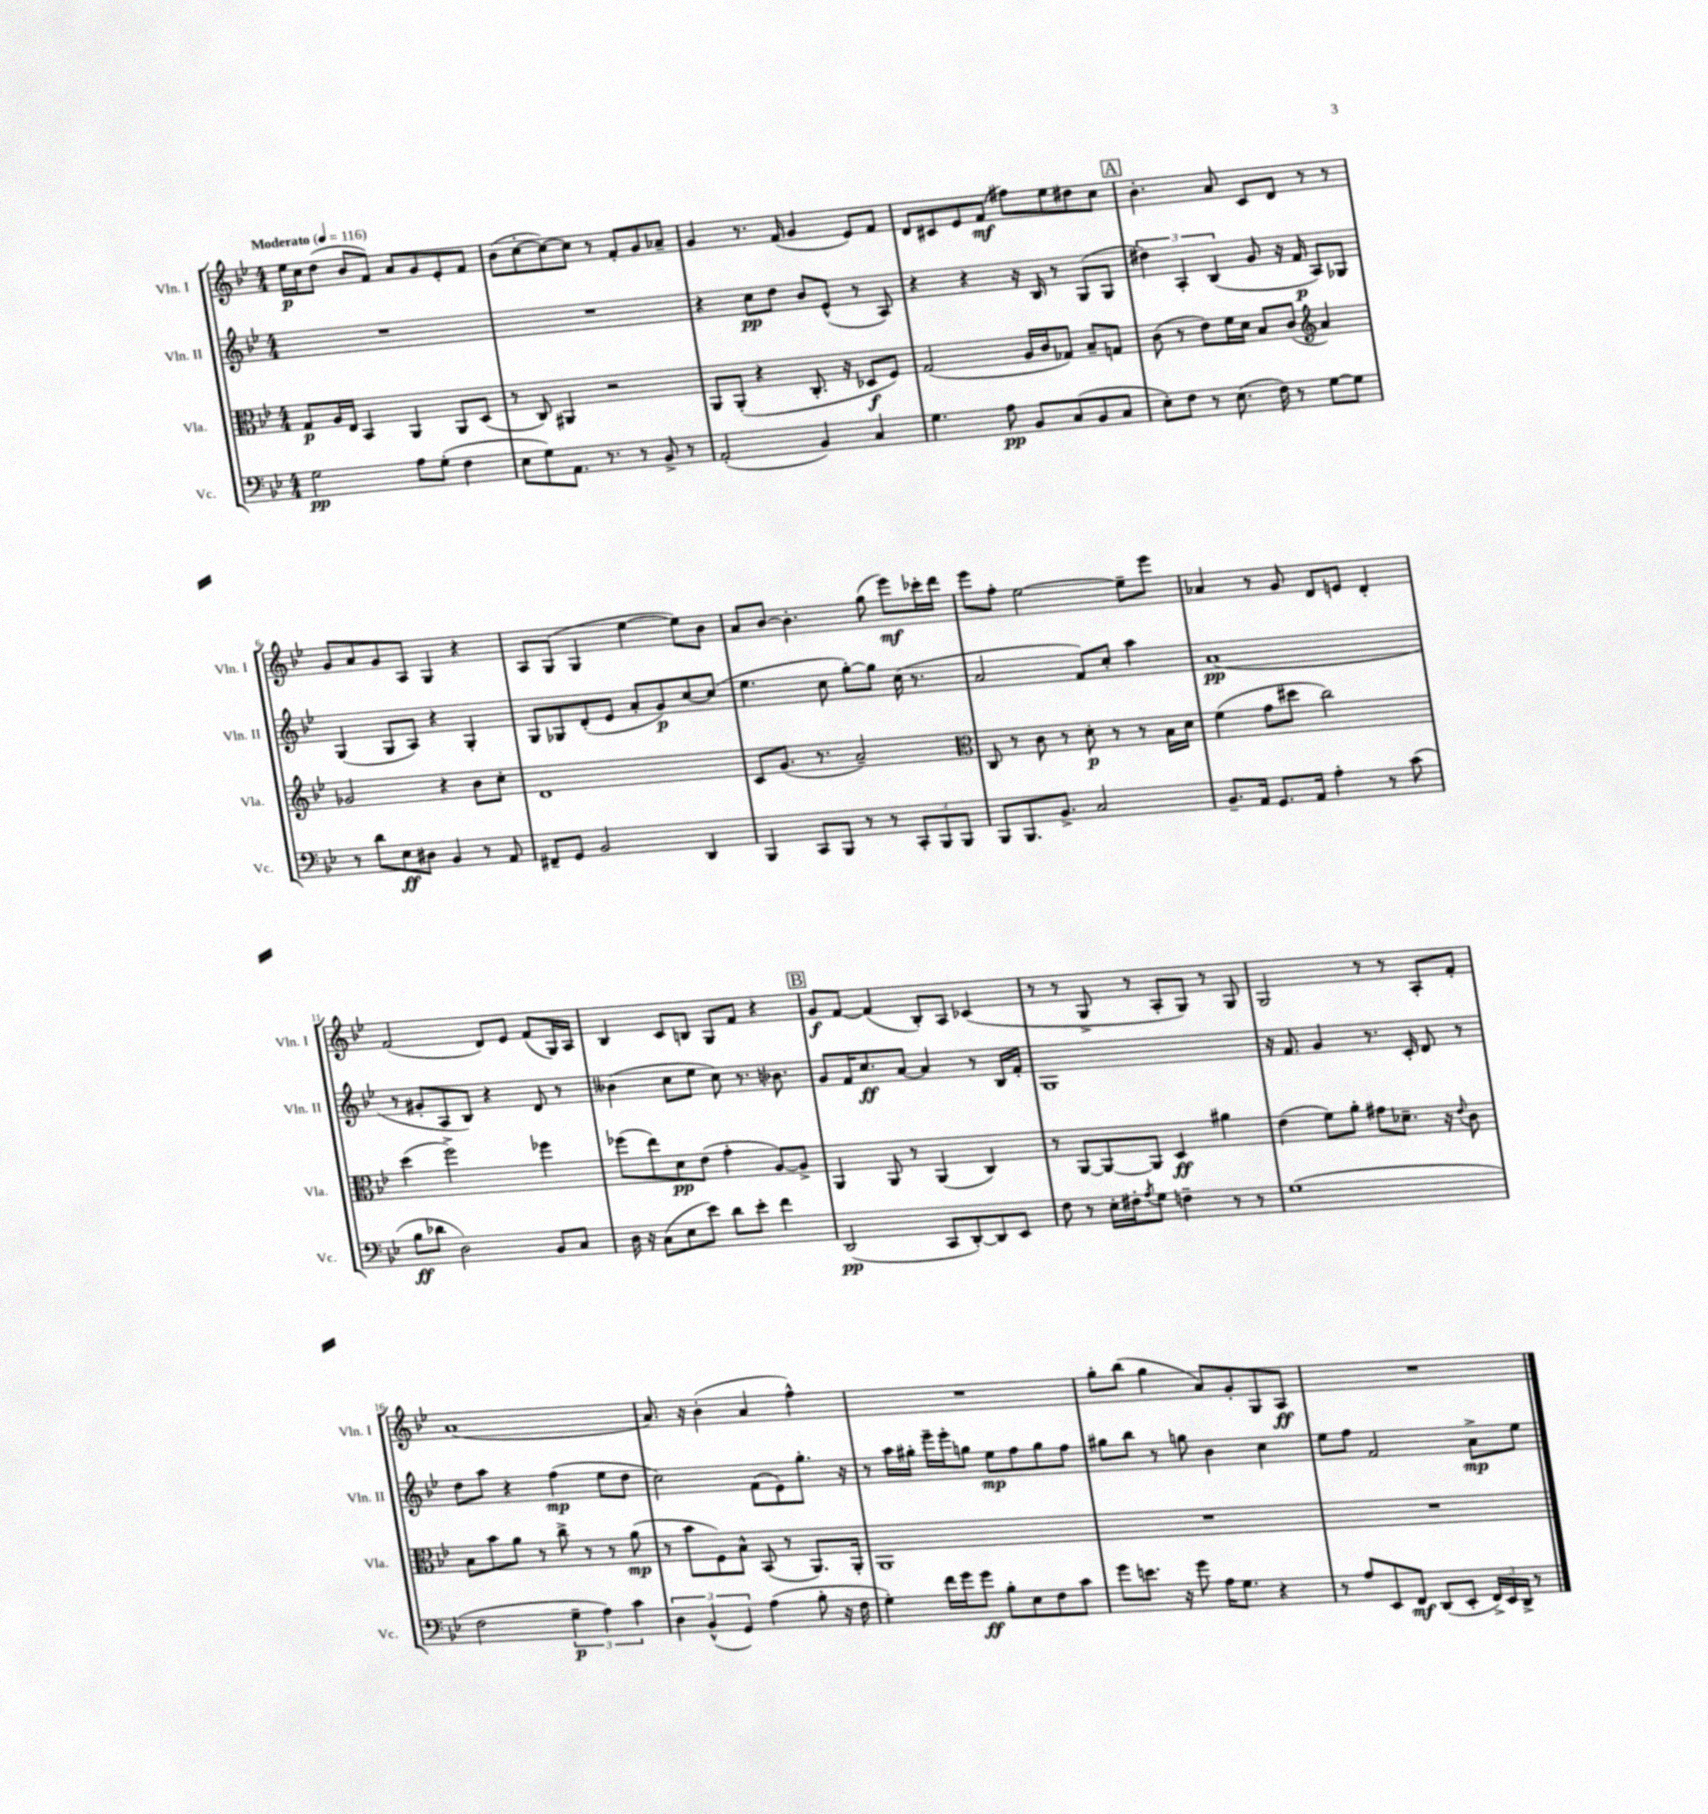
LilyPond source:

<<
\new StaffGroup <<
\new Staff = "s0" \with { instrumentName = "Vln. I" shortInstrumentName = "Vln. I" } {
    \clef treble \key bes \major \numericTimeSignature \time 4/4 \tempo "Moderato" 4 = 116
    ees''16\p c''16 d''8( bes'8 f'8) a'8 g'8 ees'8-. f'8 |
    bes'8( c''8~-. c''8~) c''8 r8 f'8-. g'8 aes'8-- |
    g'4 r8. f'16( g'4 ees'8) f'8 |
    d'8 cis'8 ees'8 f'8\mf( fis''8) ees''8 dis''8 c''8 |
    \mark \markup { \box "A" } bes'4.-. a'8 c'8 d'8 r8 r8 |
    g'8 a'8 g'8 a8 g4 r4 |
    a8 g8( g4 ees''4~ ees''8) bes'8 |
    a'8 bes'8~ bes'4.-. g''8( ees'''8\mf) ces'''16-. d'''16 |
    ees'''8 f''8-. ees''2~ ees''8-- ees'''8 |
    aes'4 r8 g'8 d'8 e'8 d'4-. |
    f'2( d'8) ees'8 f'8( g16) a16 |
    bes4 c'8 b8 g8 f'8 r4 |
    \mark \markup { \box "B" } g'8\f f'8~ f'4( bes8-.) a8 ces'4( |
    r8 r8 g8-> r8 a8-. g8) r8 g8 |
    g2 r8 r8 a8-. f'8-. |
    a'1( |
    a'8.) r16 bes'4-.( a'4 f''4-^) |
    R1 |
    g''8-. bes''8( g''4 a'8) g'8-. g8 a8\ff |
    R1 \bar "|." |
}
\new Staff = "s1" \with { instrumentName = "Vln. II" shortInstrumentName = "Vln. II" } {
    \clef treble \key bes \major \numericTimeSignature \time 4/4
    R1 |
    R1 |
    r4 c''8\pp d''8 bes'8 ees'8-^( r8 a8) |
    r4 r4 r16 bes16 r8 g8( g8 |
    \mark \markup { \box "A" } \tuplet 3/2 { dis''4) a4-. bes4( } g'8 r16 f'16\p a8) ges8 |
    g4( g8 a8) r4 g4-. |
    g8 ges8 d'8-.( ees'8 a'8-. g'8\p) c''8~ c''8( |
    ees''4. c''8 g''8~-.) g''8 c''16( r8. |
    a'2 f'8) c''8-. a''4 |
    a'1\pp( |
    r8 gis'8-. a8 bes8) r4 d'8 r8 |
    beses'4( c''8 ees''8 c''8) r8. bes'8. |
    \mark \markup { \box "B" } g'8 f'16 c''8.\ff a'8~ a'4 r8 bes16 f'16-. |
    g1 |
    r16 f'8. g'4 r8. c'16-. d'8 r8 |
    d''8 a''8 r4 f''4\mp( ees''8 d''8 |
    c''2) f'8( ees'8) g''8.-. r16 |
    r8 a''16 gis''16-. ees'''16-- ees'''16-. g''8 ees''8\mp f''8 g''8 f''8 |
    gis''8 bes''8 r8 g''8 bes'4 c''4 |
    ees''8 f''8 f'2 a'8->\mp ees''8 \bar "|." |
}
\new Staff = "s2" \with { instrumentName = "Vla." shortInstrumentName = "Vla." } {
    \clef alto \key bes \major \numericTimeSignature \time 4/4
    g8\p a16 ees16 bes,4 a,4 a,8 d8( |
    r8 c8) ais,4 r2 |
    a,8 a,8-.( r4 c8.-. r16 des8\f f8) |
    g2( a16 c'16 ges8) bes8-- g8 |
    \mark \markup { \box "A" } c'8( r8 ees'8) f'16 d'16 bes8 c'8( \clef treble a'4) |
    ges'2 r4 bes'8 c''8-. |
    d'1 |
    c'8 g'8.( r8. a'2--) |
    \clef alto c8 r8 c'8 r8 d'8-.\p r8 r8 bes16 d'16 |
    f'4( g'8 dis''8 c''2) |
    d''4( f''2->) fes''4 |
    fes''8( ees''8) d'8\pp ees'8( g'4-. a8~) a8-> |
    \mark \markup { \box "B" } a,4 a,8 r8 a,4( c4) |
    r8 a,8~ a,8~ a,8 d4\ff ais'4 |
    ees'4( f'8) a'8-. gis'8 des'8.-- r16 \appoggiatura { ees'8 } c'8 |
    bes8 bes'8 a'8 r8 c''8-> r8 r8 a'8\mp( |
    r8 bes'8 f8) bes8-^ bes,8( r8 a,8.) a,16-. |
    a,1 |
    R1 |
    R1 \bar "|." |
}
\new Staff = "s3" \with { instrumentName = "Vc." shortInstrumentName = "Vc." } {
    \clef bass \key bes \major \numericTimeSignature \time 4/4
    g2\pp a8 g8-.( f4 |
    ees8 g8) a,8. r8. r8 bes,8-> r8 |
    a,2-.( bes,4) c4 |
    g4. a8\pp bes,8 c8( bes,8 c8 |
    \mark \markup { \box "A" } ees8-.) f8 r8 ees8.( f16) r8 g8~ g8 |
    r8 d'8 ees8\ff dis8 bes,4 r8 a,8 |
    fis,8-- g,8 bes,2 d,4 |
    bes,,4 c,8 bes,,8 r8 r8 \tuplet 3/2 { c,8-. bes,,8 bes,,8 } |
    bes,,8 bes,,8. bes,8.-> c2 |
    bes,8.-- a,16 g,8. a,16 a4-. r8 c'8( |
    bes8\ff des'8 d2) bes,8 c8 |
    d16 r16 c8( ees8 ees'8) d'8 ees'8-. f'4 |
    \mark \markup { \box "B" } d,2\pp( c,8 d,8~-.) d,8 ees,8 |
    f8 r8 ees16-. fis16-. \acciaccatura { a8 } g8 f4-- r8 r8 |
    g1( |
    f2 \tuplet 3/2 { g4--\p a4) c'4 } |
    \tuplet 3/2 { d4 bes,4-^( g,4) } a4( bes8-. r16 f16 |
    g4-.) f'16 g'16 g'8\ff bes8-. ees8 f8 c'8 |
    g'8 e'8. r16 g'8 a16 g8. r4 |
    r8 a8 ees,8 f,8\mf d,8( ees,8-. \tuplet 3/2 { f,16->) ees,16 d,16-> } r8 \bar "|." |
}
>>
>>
